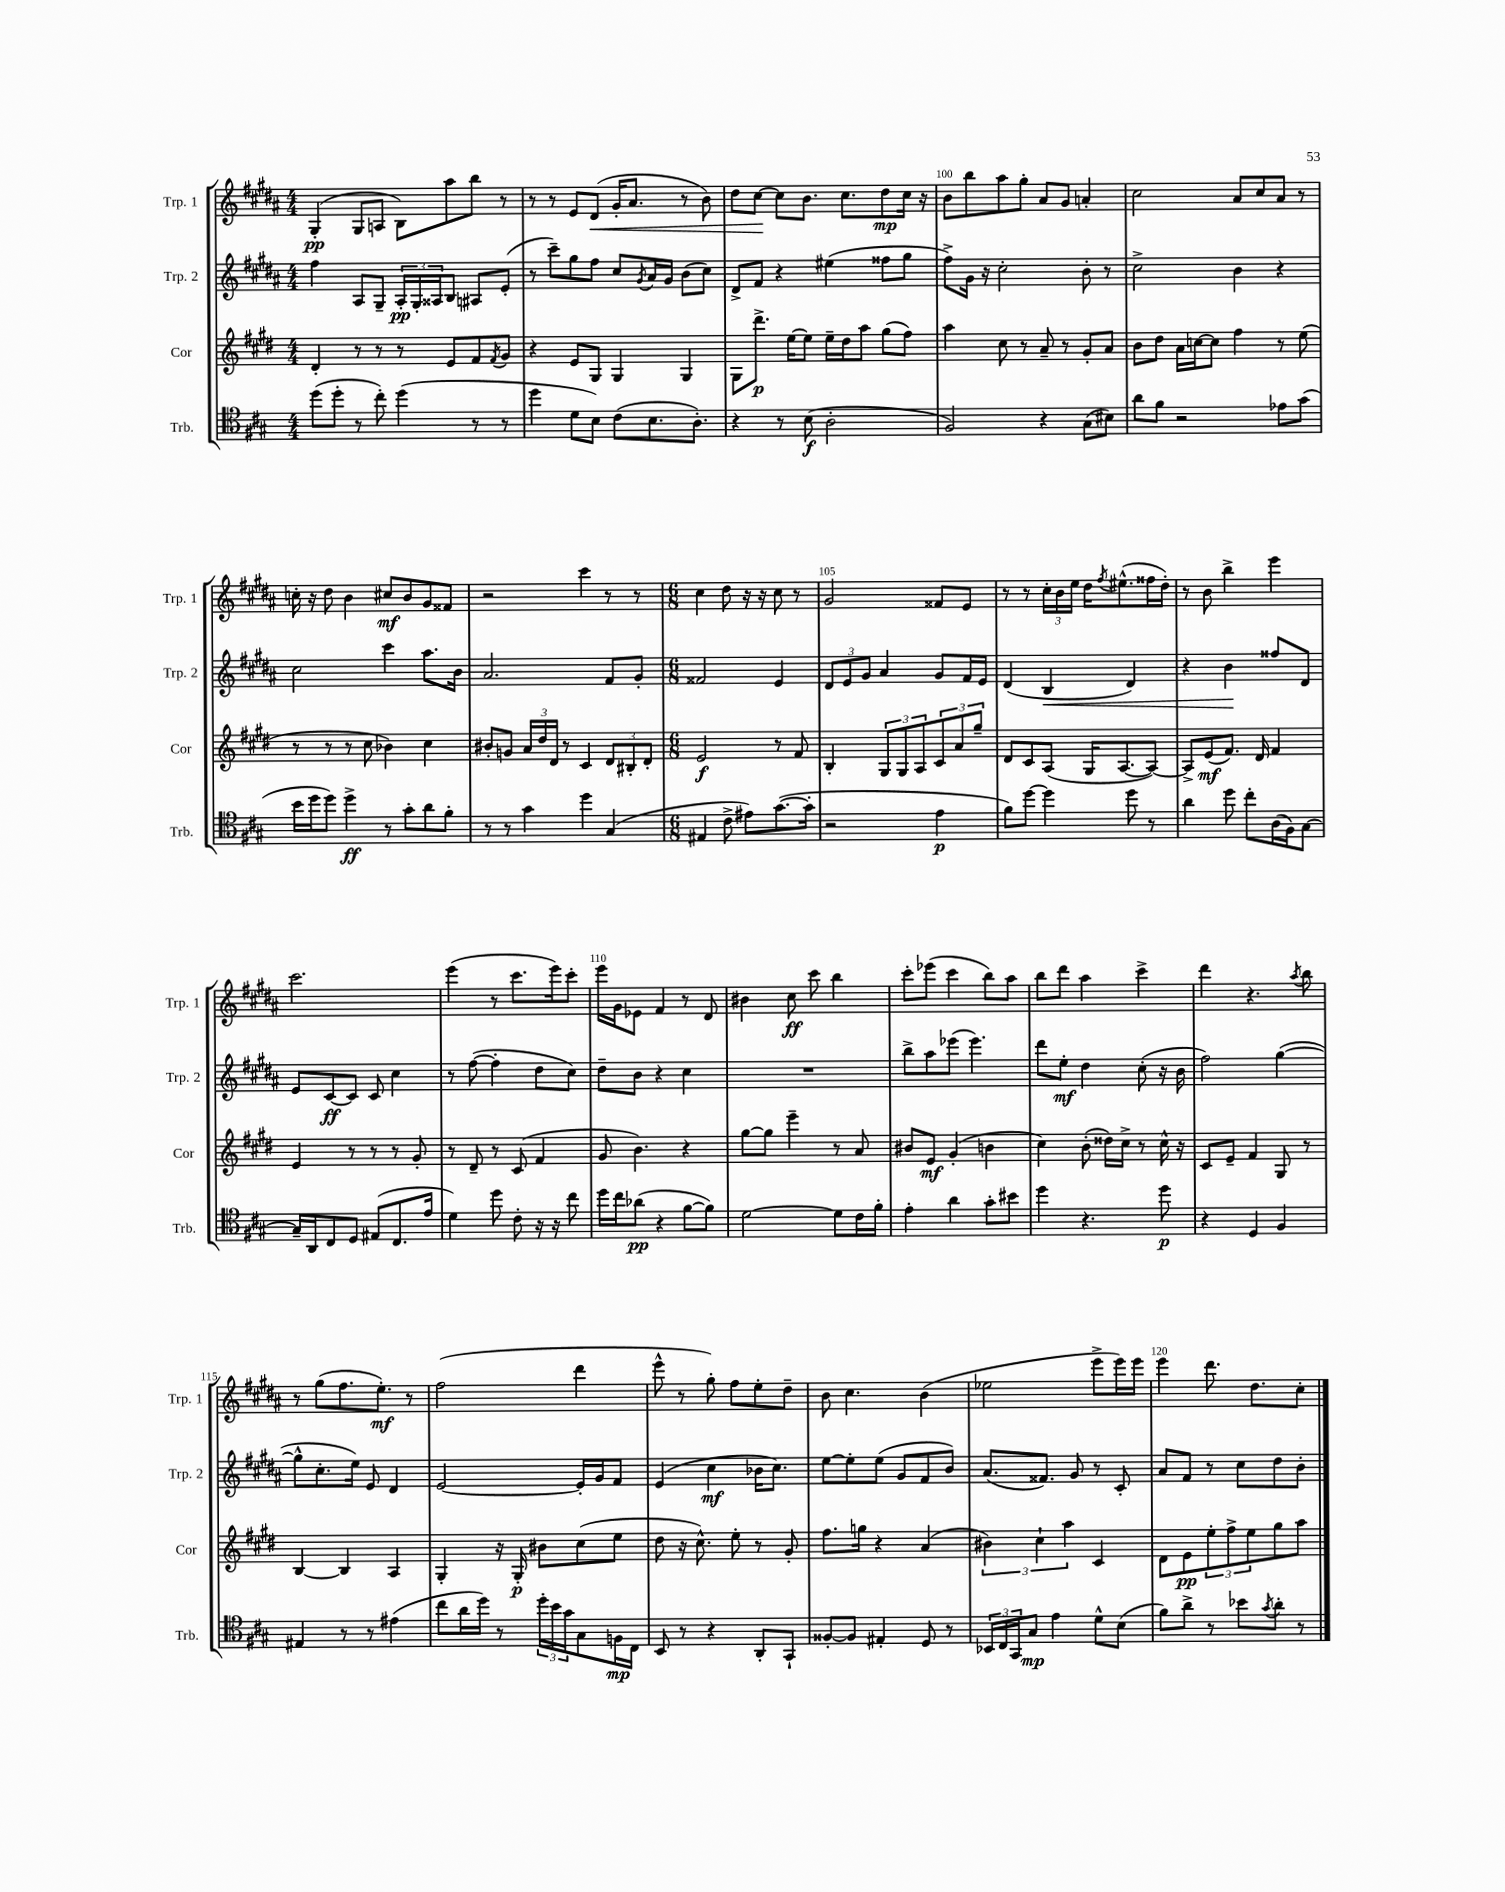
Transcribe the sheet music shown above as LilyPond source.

<<
\new StaffGroup <<
\new Staff = "s0" \with { instrumentName = "Trp. 1" shortInstrumentName = "Trp. 1" } {
    \clef treble \key b \major \numericTimeSignature \time 4/4
    gis4-.\pp( gis8 a8 b8) ais''8 b''8 r8 |
    r8 r8 e'8 dis'8\<( gis'16-. ais'8. r8 b'8) |
    dis''8 cis''8~\! cis''8 b'8. cis''8. dis''8\mp cis''16 r16 |
    b'8 b''8 ais''8 gis''8-. ais'8 gis'8 a'4-. |
    cis''2 ais'8 cis''8 ais'8 r8 |
    c''16-. r16 dis''8 b'4 cis''8\mf b'8 gis'8 fisis'8 |
    r2 cis'''4 r8 r8 |
    \numericTimeSignature \time 6/8 cis''4 dis''8 r16 r16 cis''8 r8 |
    gis'2 fisis'8 e'8 |
    r8 r8 \tuplet 3/2 { cis''16-. b'16 e''16 } dis''16 \acciaccatura { fis''8 } eis''8.-^( fisis''16 dis''16-.) |
    r8 b'8 b''4-> e'''4 |
    cis'''2. |
    e'''4( r8 cis'''8. e'''16) cis'''8-. |
    e'''16 gis'16 ees'8 fis'4 r8 dis'8 |
    bis'4 cis''8\ff cis'''8 b''4 |
    cis'''8-. ees'''8( cis'''4 b''8) ais''8 |
    b''8 dis'''8 ais''4 cis'''4-> |
    dis'''4 r4. \acciaccatura { ais''8 } b''8 |
    r8 gis''8( fis''8. e''8.-.\mf) r8 |
    fis''2( dis'''4 |
    e'''8-^ r8 gis''8-.) fis''8 e''8-. dis''8-- |
    b'8 cis''4. b'4( |
    ees''2 e'''8-> e'''16) e'''16 |
    e'''4 dis'''8. dis''8. cis''8-. \bar "|." |
}
\new Staff = "s1" \with { instrumentName = "Trp. 2" shortInstrumentName = "Trp. 2" } {
    \clef treble \key b \major \numericTimeSignature \time 4/4
    fis''4 ais8 gis8-- \tuplet 3/2 { ais16-.\pp gis16-. aisis16 } b8 ais8 e'8-.( |
    r8 cis'''8--) gis''8 fis''8 cis''8 \acciaccatura { gis'8 } ais'16 gis'16 b'8( cis''8) |
    dis'8-> fis'8 r4 eis''4( fisis''8 gis''8 |
    fis''8->) gis'16 r16 cis''2-. b'8-. r8 |
    cis''2-> b'4 r4 |
    cis''2 cis'''4 ais''8. b'16 |
    ais'2. fis'8 gis'8-. |
    \numericTimeSignature \time 6/8 fisis'2 e'4 |
    \tuplet 3/2 { dis'8 e'8 gis'8 } ais'4 gis'8 fis'16 e'16 |
    dis'4( b4\< dis'4) |
    r4 b'4\! fisis''8 dis'8 |
    e'8 cis'8~\ff cis'8 cis'8 cis''4 |
    r8 fis''8~( fis''4-. dis''8 cis''8) |
    dis''8-- b'8 r4 cis''4 |
    R2. |
    b''8-> ais''8 ees'''8( ees'''4.) |
    dis'''8 e''8-.\mf dis''4 cis''8-.( r16 b'16 |
    fis''2) gis''4~( |
    gis''8-^ cis''8.-. e''16) e'8 dis'4 |
    e'2~ e'16-. gis'16 fis'8 |
    e'4( cis''4\mf bes'16 cis''8.) |
    e''8~ e''8-. e''8( gis'8 fis'8 b'8) |
    ais'8.( fisis'8.) gis'8 r8 cis'8-. |
    ais'8 fis'8 r8 cis''8 dis''8 b'8-. \bar "|." |
}
\new Staff = "s2" \with { instrumentName = "Cor" shortInstrumentName = "Cor" } {
    \clef treble \key e \major \numericTimeSignature \time 4/4
    dis'4-. r8 r8 r8 e'8 fis'8 \acciaccatura { fis'8 } gis'8 |
    r4 e'8 gis8 gis4 gis4 |
    gis8 dis'''8.->\p e''16~ e''8 e''16-- dis''16 a''8 gis''8( fis''8) |
    a''4 cis''8 r8 a'8-- r8 gis'8-. a'8 |
    b'8 dis''8 a'16 c''16~ c''8 fis''4 r8 e''8( |
    r8 r8 r8 cis''8 bes'4) cis''4 |
    bis'8-. g'8 \tuplet 3/2 { a'16 dis''16 dis'16 } r8 cis'4 \tuplet 3/2 { dis'8 bis8-. dis'8-. } |
    \numericTimeSignature \time 6/8 e'2\f r8 fis'8 |
    b4-. \tuplet 3/2 { gis8 gis8 a8 } \tuplet 3/2 { cis'8 a'8 gis''8-- } |
    dis'8 cis'8 a8( gis16 a8.~ a8~) |
    a8-> e'8\mf( fis'8.) dis'16 fis'4 |
    e'4 r8 r8 r8 gis'8-. |
    r8 dis'8-- r8 cis'8( fis'4 |
    gis'8 b'4.) r4 |
    gis''8~ gis''8 e'''4-- r8 a'8 |
    bis'8 e'8\mf gis'4-.( b'4 |
    cis''4) b'8-.( disis''16) cis''16-> r8 cis''16-^ r16 |
    cis'8 e'8-- fis'4 gis8 r8 |
    b4~ b4 a4 |
    gis4-. r16 gis16-.\p bis'8 cis''8( e''8 |
    dis''8 r16 cis''8.-^) e''8-. r8 gis'8-. |
    fis''8. g''16 r4 a'4( |
    \tuplet 3/2 { bis'4) cis''4-! a''4 } cis'4 |
    dis'8 e'8\pp \tuplet 3/2 { e''8-. fis''8-> e''8 } gis''8 a''8 \bar "|." |
}
\new Staff = "s3" \with { instrumentName = "Trb." shortInstrumentName = "Trb." } {
    \clef tenor \key a \major \numericTimeSignature \time 4/4
    d''8( d''8-. r8 cis''8-.) d''4( r8 r8 |
    d''4 d'8 b8) cis'8( b8. a8.-.) |
    r4 r8 b8\f( a2-. |
    fis2) r4 gis8( bis8) |
    a'8 fis'8 r2 ees'8 gis'8( |
    b'16 d''16 d''8) d''4->\ff r8 gis'8-. a'8 fis'8-. |
    r8 r8 gis'4 d''4 gis4( |
    \numericTimeSignature \time 6/8 eis4 cis'8-> eis'8) gis'8.~( gis'16-. |
    r2 e'4\p |
    fis'8) d''8~ d''4 d''8 r8 |
    a'4 d''8 cis''8-. a16( fis16) gis8~ |
    gis16-- a,16 cis8 d8 eis8( cis8. e'16 |
    d'4) d''8 cis'8-. r16 r16 cis''8 |
    d''16 cis''16 aes'8\pp( r4 fis'8~ fis'8) |
    d'2~ d'8 cis'16 fis'16-. |
    e'4-. a'4 gis'8-. bis'8 |
    d''4 r4. d''8\p |
    r4 d4 fis4 |
    eis4 r8 r8 eis'4( |
    cis''8 a'16 d''16) r8 \tuplet 3/2 { d''16-. b'16 gis'16 } gis8 f16\mp cis16 |
    b,8 r8 r4 a,8-. gis,8-! |
    fisis8~-. fisis8 eis4-. d8 r8 |
    \tuplet 3/2 { bes,16 cis16 gis,16 } gis8\mp e'4 d'8-^ b8( |
    fis'8) a'8-> r8 bes'8 \acciaccatura { gis'8 } a'8-. r8 \bar "|." |
}
>>
>>
\layout { \context { \Score currentBarNumber = #97 \override BarNumber.break-visibility = ##(#f #t #t) barNumberVisibility = #(every-nth-bar-number-visible 5) } }
